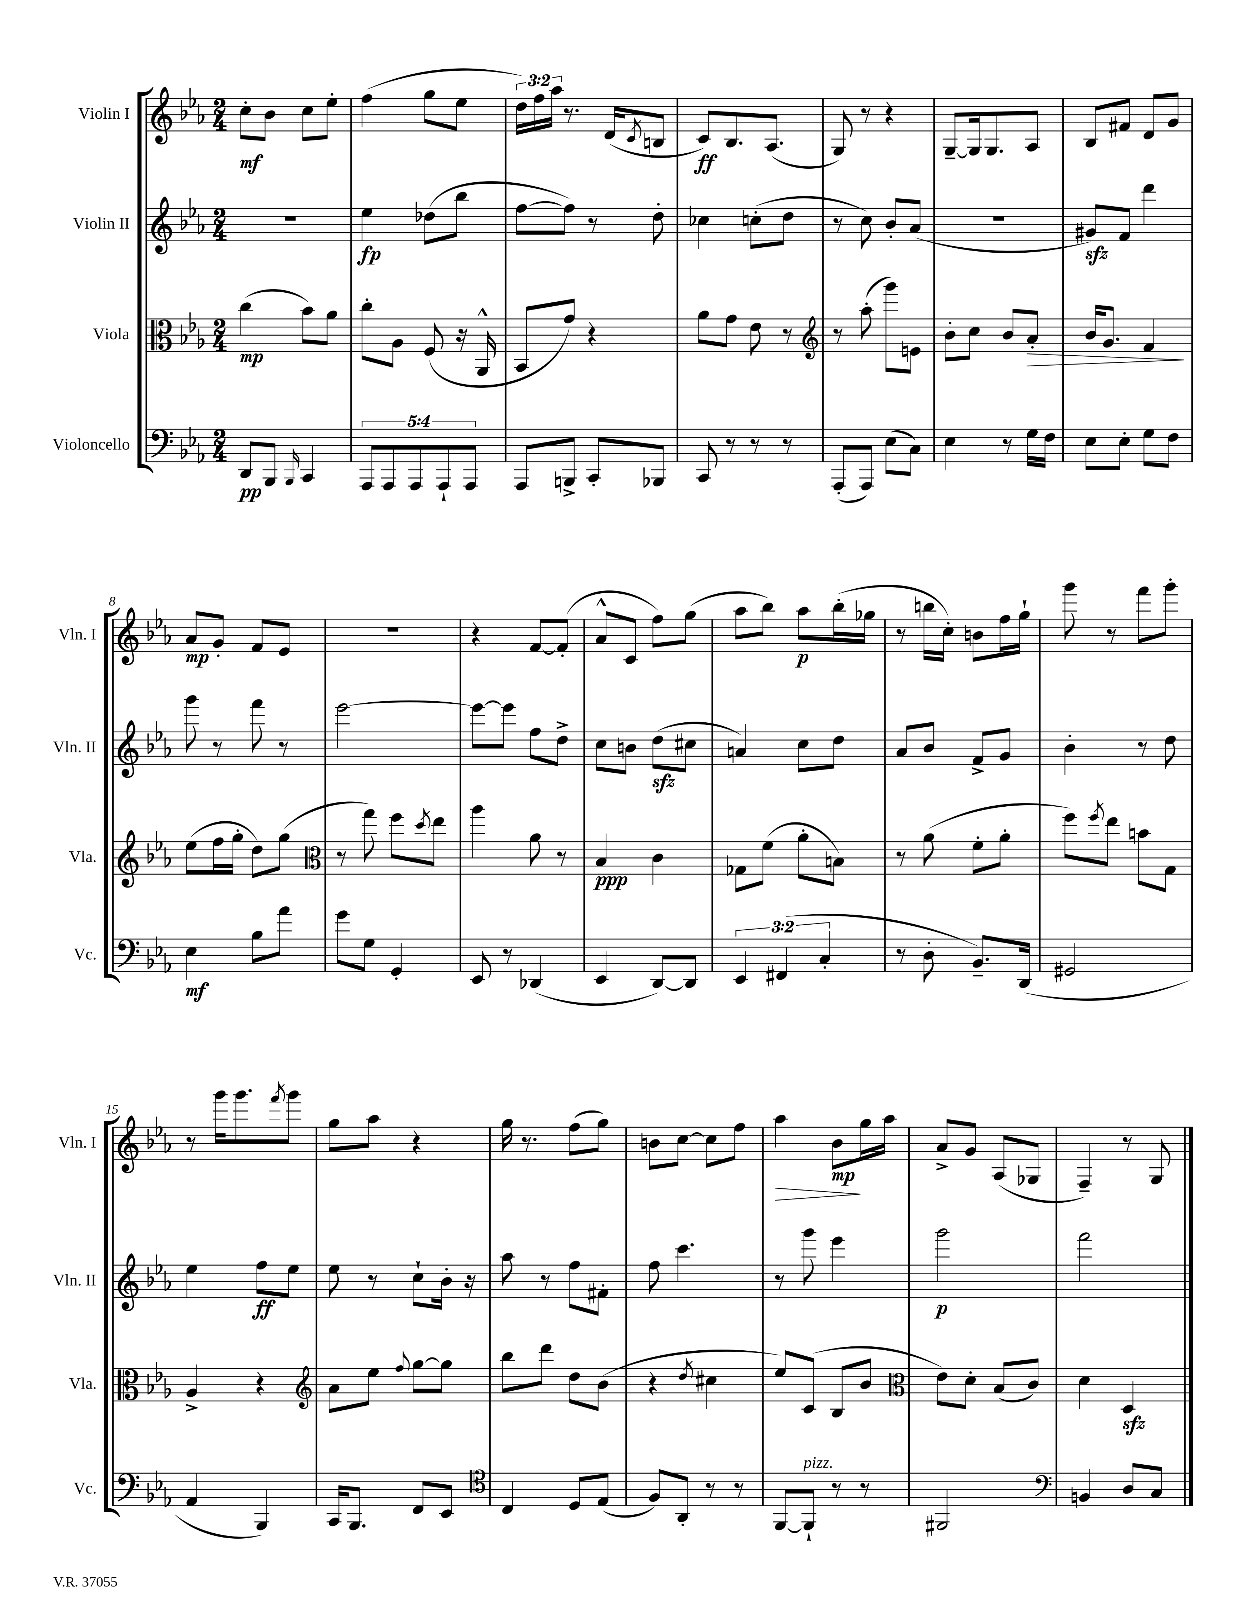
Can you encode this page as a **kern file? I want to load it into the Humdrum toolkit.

**kern	**kern	**kern	**kern
*staff4	*staff3	*staff2	*staff1
*clefF4	*clefC3	*clefG2	*clefG2
*k[b-e-a-]	*k[b-e-a-]	*k[b-e-a-]	*k[b-e-a-]
*M2/4	*M2/4	*M2/4	*M2/4
8DD	(4cc	2r	8cc'
8BBB-	.	.	8b-
16qqBBB-	.	.	.
4CC	8b-)	.	8cc
.	8a-	.	8ee-'
=	=	=	=
10AAA-	8cc'	4ee-	(4ff
10AAA-	.	.	.
.	8A-	.	.
10AAA-	.	.	.
.	(8F	(8dd-	8gg
10AAA-`	.	.	.
.	16r	8bb-	8ee-
10AAA-	.	.	.
.	16AA-^^	.	.
=	=	=	=
8AAA-	8BB-	[8ff	24dd)
.	.	.	24ff
.	.	.	24aa-
8BBB^	8g)	8ff])	8.r
8CC'	4r	8r	.
.	.	.	(16d
.	.	.	8qc
8BBB-	.	8dd'	8B
=	=	=	=
8CC	8a-	4cc-	8c)
8r	8g	.	8.B-
8r	8e-	(8cc'	.
.	.	.	(8.A-
8r	8r	8dd	.
=	=	=	=
*	*clefG2	*	*
(8AAA-'	8r	8r	8G)
8AAA-)	(8aa-'	8cc)	8r
(8E-	8ggg)	8b-'	4r
8C)	8e	(8a-	.
=	=	=	=
4E-	8b-'	2r	[8G~
.	8cc	.	16G]
.	.	.	8.G
8r	8b-	.	.
16G	8a-'	.	8A-
16F	.	.	.
=	=	=	=
8E-	16b-	8g#)	8B-
.	8.g	.	.
8E-'	.	8f	8f#
8G	4f	4ddd	8d
8F	.	.	8g
=	=	=	=
4E-	(8ee-	8ggg	8a-
.	16ff	8r	8g'
.	16gg'	.	.
8B-	8dd)	8fff	8f
8a-	(8gg	8r	8e-
=	=	=	=
*	*clefC3	*	*
8g	8r	[2eee-	2r
8G	8gg)	.	.
4GG'	8ff	.	.
.	8qdd	.	.
.	8ee-	.	.
=	=	=	=
8EE-	4aa-	8eee-_	4r
8r	.	8eee-]	.
(4DD-	8a-	8ff	[8f
.	8r	8dd^	(8f']
=	=	=	=
4EE-	4B-	8cc	8a-^^
.	.	8b	8c
[8DD)	4c	(8dd	8ff)
8DD]	.	8cc#	(8gg
=	=	=	=
6EE-	8G-	4a)	8aa-
.	(8f	.	8bb-)
(6FF#	.	.	.
.	8a-'	8cc	8aa-
6C'	.	.	.
.	8B)	8dd	(16bb-'
.	.	.	16gg-
=	=	=	=
8r	8r	8a-	8r
8D'	(8a-	8b-	16bb
.	.	.	16cc')
8.BB-~)	8f'	8f^	8b
.	8a-'	8g	16ff
(16DD	.	.	16gg`
=	=	=	=
2GG#	8ff)	4b-'	8ggg
.	8qff	.	.
.	8ee-	.	8r
.	8b	8r	8fff
.	8G	8dd	8ggg'
=	=	=	=
4AA-	4A-^	4ee-	8r
.	.	.	16ggg
.	.	.	8.ggg
4BBB-)	4r	8ff	.
.	.	.	8qfff
.	.	8ee-	8ggg
=	=	=	=
*	*clefG2	*	*
16CC	8a-	8ee-	8gg
8.BBB-	.	.	.
.	8ee-	8r	8aa-
.	8qqff	.	.
8FF	[8gg	8cc`	4r
8EE-	8gg]	16b-'	.
.	.	16r	.
=	=	=	=
*clefC4	*	*	*
4C	8bb-	8aa-	16gg
.	.	.	8.r
.	8ddd	8r	.
8D	8dd	8ff	(8ff
(8E-	(8b-	8f#'	8gg)
=	=	=	=
8F)	4r	8ff	8b
8AA-'	.	4.ccc	[8cc
.	8qdd	.	.
8r	4cc#	.	8cc]
8r	.	.	8ff
=	=	=	=
[8FF	8ee-)	8r	4aa-
8FF`]	(8c	8ggg	.
8r	8B-	4eee-	8b-
8r	8b-	.	16gg
.	.	.	16aa-
=	=	=	=
*	*clefC3	*	*
2FF#	8e-)	2ggg	8a-^
.	8d'	.	8g
.	(8B-	.	(8A-
.	8c)	.	8G-
=	=	=	=
*clefF4	*	*	*
4BB	4d	2fff	4F~)
8D	4D	.	8r
8C	.	.	8G
==	==	==	==
*-	*-	*-	*-
